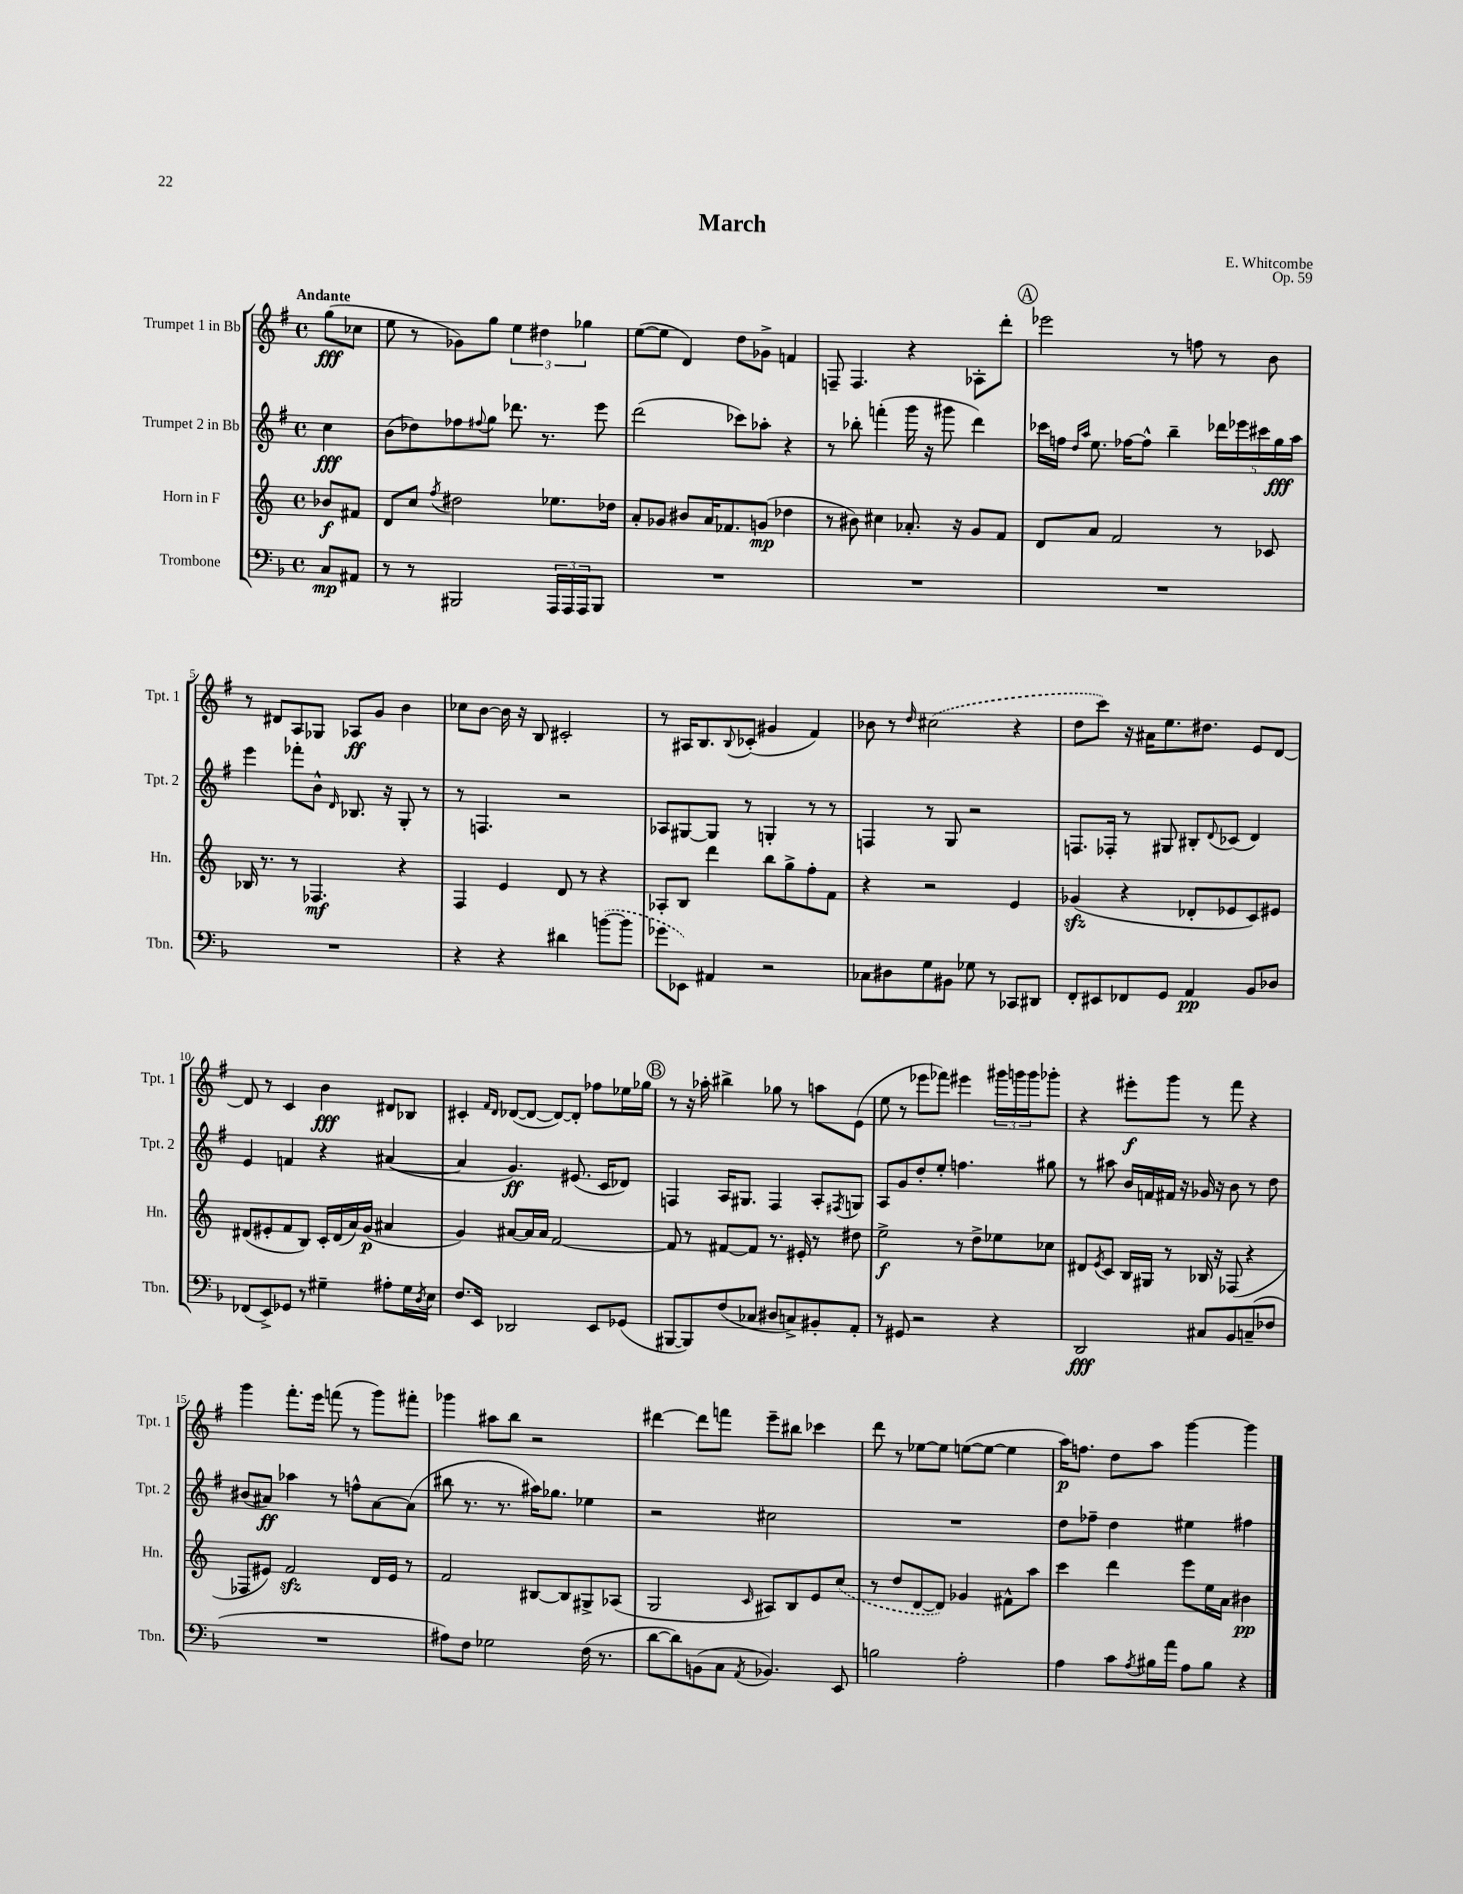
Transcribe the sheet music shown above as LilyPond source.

\header { title = "March" composer = "E. Whitcombe" opus = "Op. 59" }
<<
\new StaffGroup <<
\new Staff = "s0" \with { instrumentName = "Trumpet 1 in Bb" shortInstrumentName = "Tpt. 1" } {
    \clef treble \key g \major \defaultTimeSignature \time 4/4 \partial 4 \tempo "Andante"
    g''8\fff( ces''8 |
    e''8 r8 ges'8) g''8 \tuplet 3/2 { e''4 dis''4 ges''4 } |
    e''8~( e''8 d'4) d''8 ges'8-> f'4 |
    f8-- f4. r4 aes8-. d'''8-. |
    \mark \markup { \circle "A" } ees'''2 r8 f''8 r8 b'8 |
    r8 dis'8 a8 ges8 aes8\ff g'8 b'4 |
    ces''8 b'8~ b'16 r16 b8 cis'2-. |
    r8 ais16 b8. \appoggiatura { b8 } ces'8-.( gis'4 fis'4) |
    bes'8 r8 \grace { d''16 } \once \slurDashed cis''2( r4 |
    d''8 c'''8) r16 ais'16 e''8. dis''8. e'8 d'8~ |
    d'8 r8 c'4 b'4\fff dis'8 bes8 |
    cis'4-. \grace { fis'16 d'16 } des'8~( des'8~ des'8~) des'8-. fes''8 ees''16 ges''16 |
    \mark \markup { \circle "B" } r8 r16 aes''16-. bis''4-> ges''8 r8 a''8 e'8( |
    e''8 r8 ees'''8 fes'''8) eis'''4 \tuplet 3/2 { gis'''16 g'''16 g'''16 } ges'''8-. |
    r4 eis'''8-.\f g'''8 r8 fis'''8 r4 |
    g'''4 fis'''8.-. e'''16 f'''8( r8 g'''8) fis'''8-. |
    ges'''4 ais''8 b''8 r2 |
    dis'''4~ dis'''8 f'''8 e'''8-- bis''8 ces'''4 |
    d'''8 r8 ees''8~ ees''8 e''8~( e''8~ e''4 |
    a''16\p) f''8. d''8 a''8 g'''4~ g'''4 \bar "|." |
}
\new Staff = "s1" \with { instrumentName = "Trumpet 2 in Bb" shortInstrumentName = "Tpt. 2" } {
    \clef treble \key g \major \defaultTimeSignature \time 4/4 \partial 4
    c''4\fff |
    b'8( des''8) fes''8 \appoggiatura { fis''8 } g''8 des'''8. r8. e'''8 |
    d'''2( ces'''8) aes''8-. r4 |
    r8 bes''8-. f'''4-.( g'''16 r16 gis'''8 d'''4) |
    \mark \markup { \circle "A" } ces'''16 f''16 \grace { d''16 a''16 } e''8. fes''16~ fes''8-^ b''4-- \tuplet 5/4 { des'''16 ees'''16 cis'''16 g''16\fff a''16 } |
    e'''4 fes'''8-. b'8-^ \grace { d'16 } bes8. r16 g8-. r8 |
    r8 f4. r2 |
    aes8 gis8~ gis8 r8 g4-. r8 r8 |
    f4 r8 g8 r2 |
    f8. fes16-. r8 gis8 bis8-. \appoggiatura { d'8 } ces'8( d'4) |
    e'4 f'4 r4 ais'4~( |
    ais'4 g'4.\ff) eis'8.( c'16 des'8) |
    \mark \markup { \circle "B" } f4 a16 gis8. f4 a8-. \acciaccatura { fis8 } g8 |
    a8 g'8 d''8-. e''8-. f''4. gis''8 |
    r8 ais''8 b'16 f'16 fis'16 r16 ges'16 r16 b'8 r8 d''8 |
    bis'8( ais'8\ff) aes''4 r8 f''8-^ ais'8~ ais'8( |
    bis''8 r8. r8. ais''16) ges''8. ees''4 |
    r2 cis''2 |
    R1 |
    d''8 fes''8-- d''4 eis''4 fis''4 \bar "|." |
}
\new Staff = "s2" \with { instrumentName = "Horn in F" shortInstrumentName = "Hn." } {
    \clef treble \key c \major \defaultTimeSignature \time 4/4 \partial 4
    bes'8\f fis'8 |
    d'8 c''8 \acciaccatura { f''8 } dis''2 ees''8. des''16 |
    a'8-. ges'8 bis'8 a'16 fes'8. g'8\mp( des''4 |
    r8 bis'8) cis''4 aes'8.-. r16 g'8 f'8 |
    \mark \markup { \circle "A" } d'8 a'8 f'2 r8 ces'8 |
    bes16 r8. r8 fes4.\mf r4 |
    f4 e'4 d'8 r8 r4 |
    aes8-. b8 d'''4 b''8 g''8-> f''8-. f'8 |
    r4 r2 e'4 |
    ges'4\sfz( r4 des'8-. ees'8 c'8) eis'8 |
    dis'8( eis'8-. f'8 b8) c'16-. dis'16( a'16) g'16\p( ais'4 |
    g'4) ais'8~ ais'16 ais'16 f'2~ |
    \mark \markup { \circle "B" } f'8 r8 fis'8~ fis'8 r8. eis'16-. r8 dis''8 |
    e''2->\f r8 d''8-> ees''8 ces''8 |
    dis'8 \acciaccatura { e'8 } c'8 b16 gis16 r8 bes16 r16 fes8( r4 |
    fes8 eis'8) f'2\sfz d'16 eis'16 r8 |
    f'2 bis8~ bis8 gis8-> aes8( |
    g2 \grace { c'16 } ais8) b8 e'8 \once \slurDashed c''8( |
    r8 d''8 d'8~ d'8) ges'4 fis'8-^ a''8 |
    c'''4 d'''4 e'''8 e''16 a'16 bis'4\pp \bar "|." |
}
\new Staff = "s3" \with { instrumentName = "Trombone" shortInstrumentName = "Tbn." } {
    \clef bass \key f \major \defaultTimeSignature \time 4/4 \partial 4
    c8\mp ais,8 |
    r8 r8 bis,,2 \tuplet 3/2 { a,,16 a,,16 a,,16 } bis,,8 |
    R1 |
    R1 |
    \mark \markup { \circle "A" } R1 |
    R1 |
    r4 r4 dis'4 \once \slurDashed b'8~( b'8 |
    ges'8 ees,8) ais,4 r2 |
    ces8 dis8 g8 bis,8 ges8 r8 ces,8 dis,8 |
    f,8-. eis,8 fes,8 g,8 a,4\pp bes,8 des8 |
    fes,8( e,8->) ges,8 r8 gis4-- ais8-. gis16 \acciaccatura { d8 } e16 |
    f8. e,16 des,2 e,8 ges,8( |
    \mark \markup { \circle "B" } bis,,8~ bis,,8) f8( ces8 dis8 c8->) bis,8-. a,8-. |
    r8 gis,8 r2 r4 |
    d,2\fff cis8 bes,8 c8--( fes8 |
    R1 |
    ais8) f8 ges2 f16( r8. |
    d'8~ d'8) b,8( c8 \acciaccatura { a,8 } bes,4.) e,8 |
    b2 a2-. |
    a4 c'8 \acciaccatura { a8 } bis16 a'16 a8 bis8 r4 \bar "|." |
}
>>
>>
